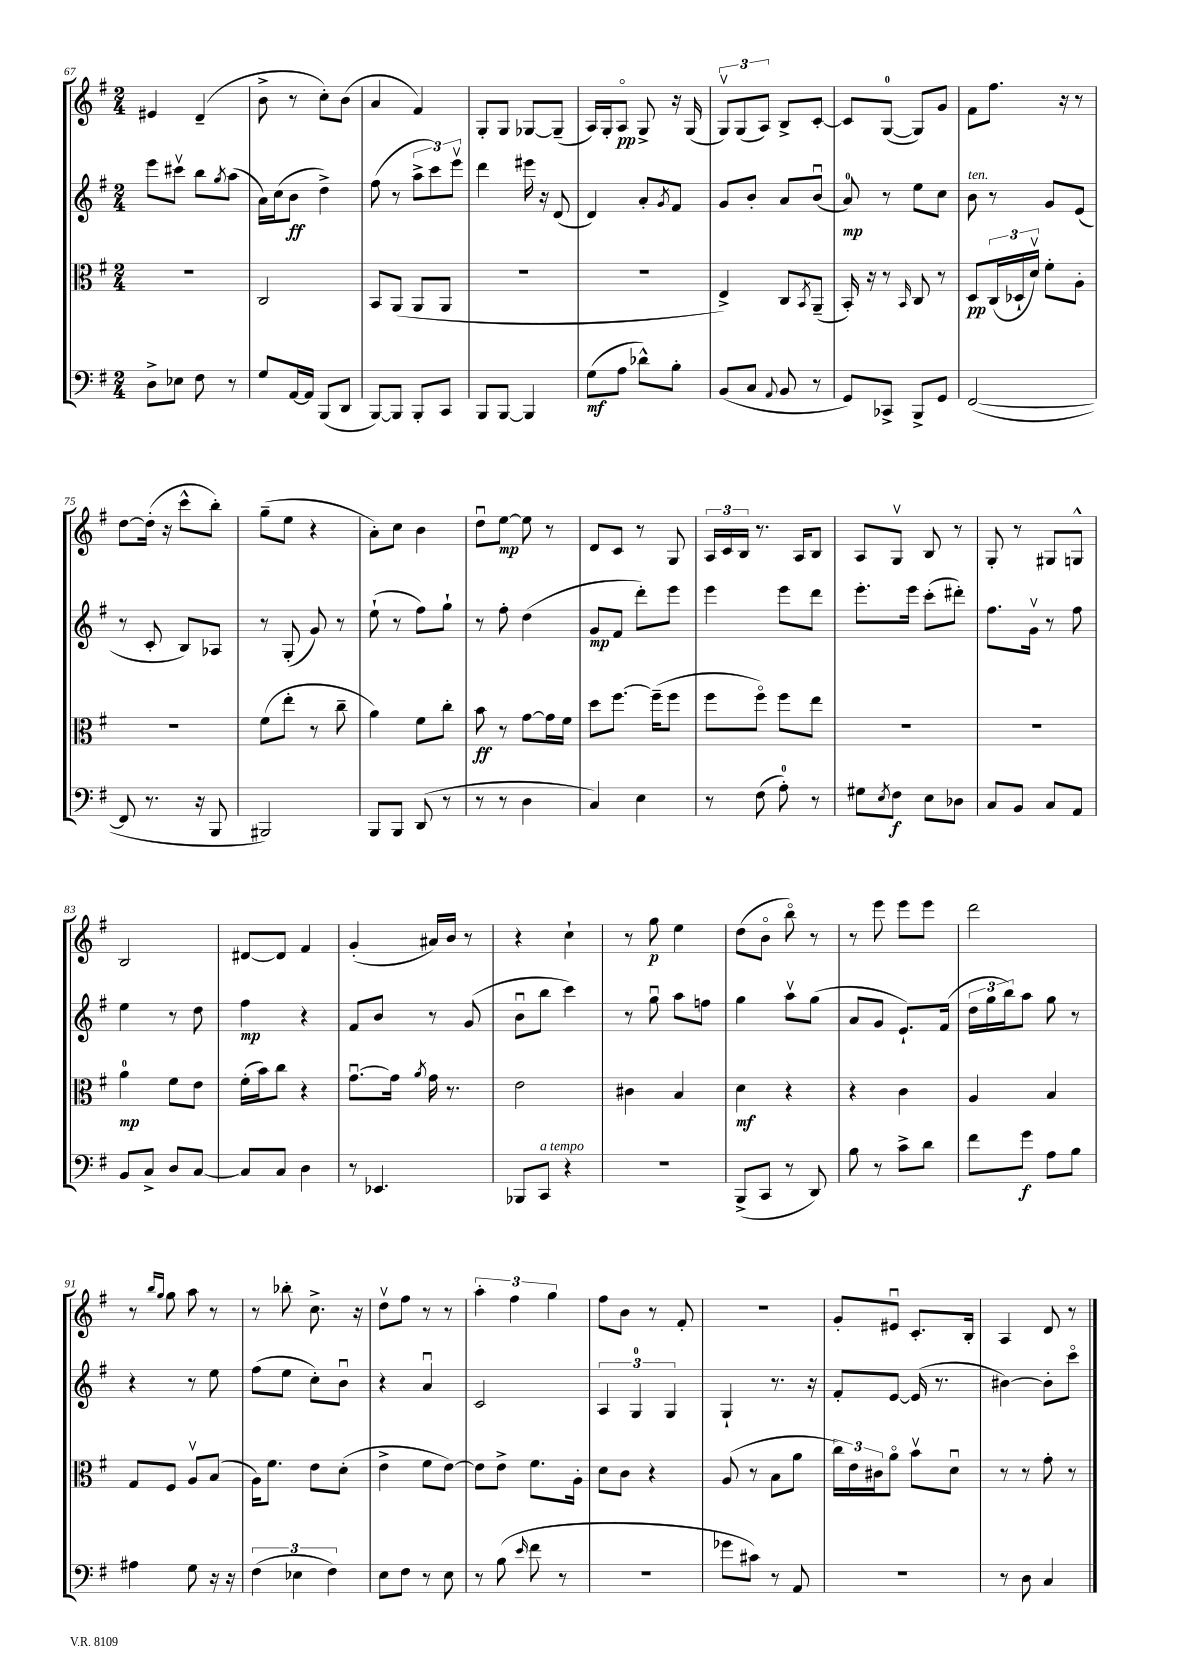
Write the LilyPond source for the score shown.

<<
\new StaffGroup <<
\new Staff = "s0" {
    \clef treble \key g \major \numericTimeSignature \time 2/4
    eis'4 d'4--( |
    b'8-> r8 c''8-.) b'8( |
    a'4 fis'4) |
    g8-. g8 ges8~ ges8--( |
    a16) g16-. a8\flageolet\pp g8-> r16 g16( |
    \tuplet 3/2 { g8\upbow) g8( a8) } b8-> c'8~-. |
    c'8 g8-0~( g8) g'8 |
    fis'8 fis''8. r16 r8 |
    d''8~ d''16-.( r16 c'''8-^ b''8-.) |
    g''8--( e''8 r4 |
    a'8-.) c''8 b'4 |
    d''8\downbow e''8~\mp e''8 r8 |
    d'8 c'8 r8 g8 |
    \tuplet 3/2 { a16 c'16 b16 } r8. a16 b8 |
    a8 g8\upbow b8 r8 |
    g8-. r8 gis8 g8-^ |
    b2 |
    dis'8~ dis'8 fis'4 |
    g'4-.( ais'16) b'16 r8 |
    r4 c''4-! |
    r8 g''8\p e''4 |
    d''8( b'8\flageolet b''8\flageolet) r8 |
    r8 e'''8 e'''8 e'''8 |
    d'''2 |
    r8 \grace { b''16 g''16 } g''8 a''8 r8 |
    r8 bes''8-. c''8.-> r16 |
    d''8\upbow fis''8 r8 r8 |
    \tuplet 3/2 { a''4-. fis''4 g''4 } |
    fis''8 b'8 r8 fis'8-. |
    r2 |
    g'8-. eis'8\downbow c'8.-. b16-. |
    a4 d'8 r8 \bar "|." |
}
\new Staff = "s1" {
    \clef treble \key g \major \numericTimeSignature \time 2/4
    e'''8 cis'''8\upbow b''8 \acciaccatura { g''8 } a''8( |
    a'16) c''16( b'8\ff d''4->) |
    fis''8( r8 \tuplet 3/2 { a''8-> c'''8) e'''8\upbow } |
    d'''4 eis'''16 r16 d'8( |
    d'4) a'8-. \acciaccatura { g'8 } fis'8 |
    g'8 b'8-. a'8 b'8\downbow( |
    a'8-0\mp) r8 e''8 c''8 |
    b'8^\markup { \italic "ten." } r8 g'8 e'8( |
    r8 c'8-. b8) aes8 |
    r8 g8-.( g'8) r8 |
    e''8-!( r8 fis''8) g''8-! |
    r8 fis''8-. d''4( |
    g'8\mp fis'8 d'''8-.) e'''8 |
    e'''4 e'''8 d'''8 |
    e'''8.-. e'''16 c'''8-.( dis'''8-.) |
    fis''8. g'16\upbow r8 fis''8 |
    e''4 r8 d''8 |
    fis''4\mp r4 |
    fis'8 b'8 r8 g'8( |
    b'8\downbow b''8 c'''4) |
    r8 g''8\downbow a''8 f''8 |
    g''4 a''8\upbow g''8( |
    a'8 g'8 e'8.-!) fis'16( |
    \tuplet 3/2 { d''16 g''16 b''16) } a''8 g''8 r8 |
    r4 r8 e''8 |
    fis''8( e''8 c''8-.) b'8\downbow |
    r4 a'4\downbow |
    c'2 |
    \tuplet 3/2 { a4 g4-0 g4 } |
    g4-! r8. r16 |
    fis'8-. e'8~ e'16( r8. |
    bis'4~) bis'8-. c'''8\flageolet \bar "|." |
}
\new Staff = "s2" {
    \clef alto \key g \major \numericTimeSignature \time 2/4
    R2 |
    c2 |
    b,8 a,8( a,8 a,8 |
    R2 |
    R2 |
    e4->) c8 \acciaccatura { b,8 } a,8--( |
    b,16-.) r16 r8 \grace { b,16 } c8 r8 |
    d8\pp \tuplet 3/2 { c16( des16-! d'16\upbow) } fis'8-. a8-. |
    R2 |
    fis'8( e''8-. r8 c''8-- |
    a'4) fis'8 c''8-. |
    b'8\ff r8 g'8~ g'16 fis'16 |
    d''8 fis''8.~ fis''16--( fis''8 |
    fis''8 fis''8\flageolet) fis''8 e''8 |
    R2 |
    R2 |
    a'4-0\mp fis'8 e'8 |
    fis'16-.( b'16) c''8 r4 |
    g'8.~\downbow g'16 \acciaccatura { a'8 } g'16 r8. |
    e'2 |
    cis'4 b4 |
    d'4\mf r4 |
    r4 c'4 |
    a4 b4 |
    g8 fis8 a8\upbow b8( |
    a16) fis'8. e'8 d'8-.( |
    e'4-> fis'8 e'8~) |
    e'8 e'8-> fis'8. a16-. |
    d'8 c'8 r4 |
    a8( r8 b8 a'8 |
    \tuplet 3/2 { c''16) e'16 cis'16 } a'8\flageolet b'8\upbow d'8\downbow |
    r8 r8 g'8-. r8 \bar "|." |
}
\new Staff = "s3" {
    \clef bass \key g \major \numericTimeSignature \time 2/4
    d8-> ees8 fis8 r8 |
    g8 a,16~ a,16 b,,8( d,8 |
    b,,8~) b,,8 b,,8-. c,8 |
    b,,8 b,,8~ b,,4 |
    g8\mf( a8 des'8-^) b8-. |
    b,8( c8 \appoggiatura { a,8 } b,8 r8 |
    g,8) ces,8-> b,,8-> g,8 |
    fis,2~( |
    fis,8 r8. r16 b,,8 |
    bis,,2) |
    b,,8 b,,8 d,8( r8 |
    r8 r8 d4 |
    c4) e4 |
    r8 fis8( a8-0-.) r8 |
    gis8 \acciaccatura { e8 } fis8\f e8 des8 |
    c8 b,8 c8 a,8 |
    b,8 c8-> d8 c8~ |
    c8 c8 d4 |
    r8 ees,4. |
    bes,,8 c,8^\markup { \italic "a tempo" } r4 |
    r2 |
    b,,8->( c,8 r8 d,8) |
    b8 r8 c'8-> d'8 |
    fis'8 g'8\f a8 b8 |
    ais4 g8 r16 r16 |
    \tuplet 3/2 { fis4( ees4 fis4) } |
    e8 fis8 r8 e8 |
    r8 b8( \grace { e'16 } fis'8 r8 |
    R2 |
    ges'8 cis'8) r8 a,8 |
    r2 |
    r8 d8 c4 \bar "|." |
}
>>
>>
\layout { \context { \Score currentBarNumber = #67 } }
